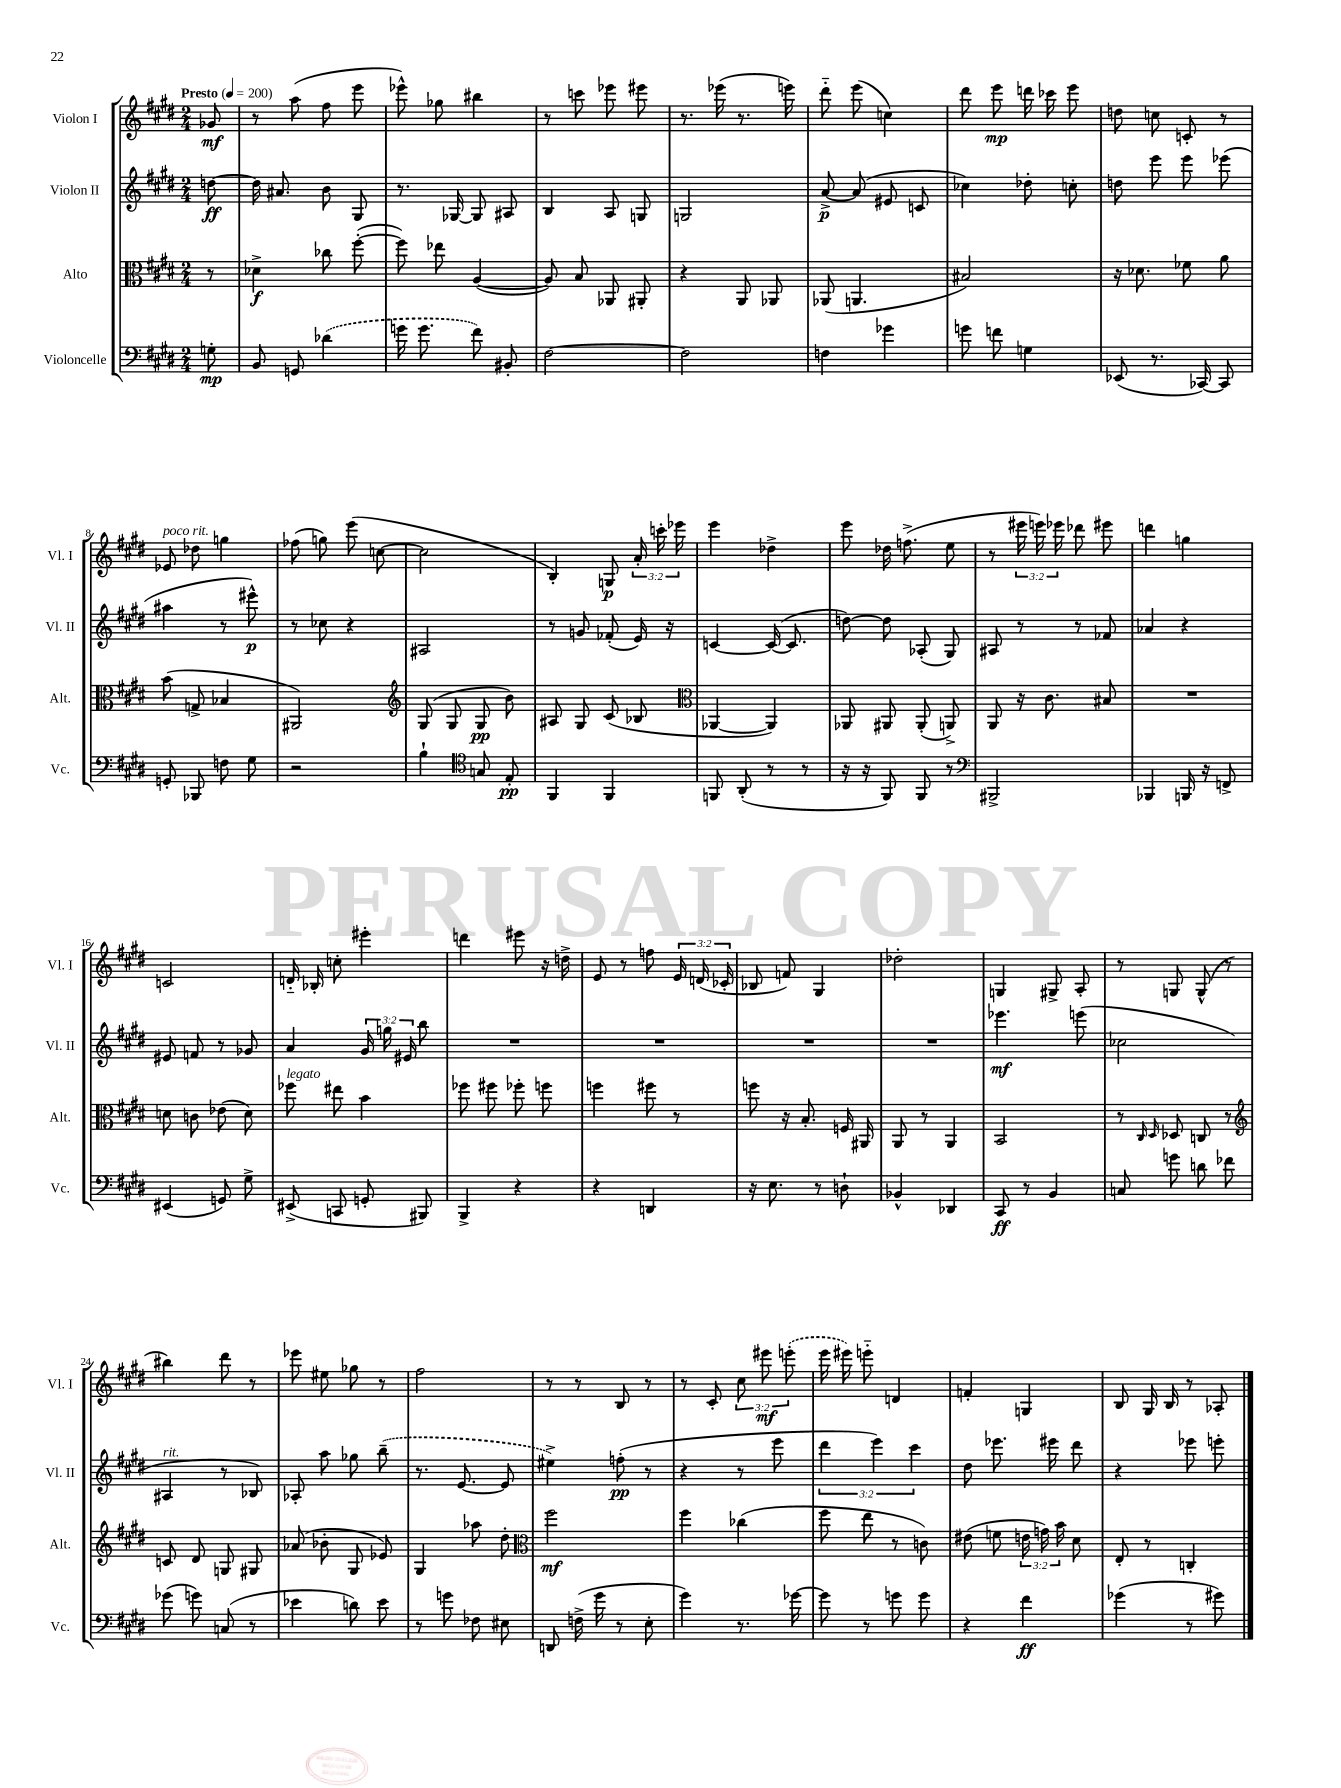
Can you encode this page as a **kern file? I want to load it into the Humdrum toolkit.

**kern	**dynam	**kern	**dynam	**kern	**dynam	**kern	**dynam
*part4	*part4	*part3	*part3	*part2	*part2	*part1	*part1
*staff4	*staff4	*staff3	*staff3	*staff2	*staff2	*staff1	*staff1
*I"Violoncelle	*	*I"Alto	*	*I"Violon II	*	*I"Violon I	*
*I'Vc.	*	*I'Alt.	*	*I'Vl. II	*	*I'Vl. I	*
*clefF4	*	*clefC3	*	*clefG2	*	*clefG2	*
*k[f#c#g#d#]	*	*k[f#c#g#d#]	*	*k[f#c#g#d#]	*	*k[f#c#g#d#]	*
*M2/4	*	*M2/4	*	*M2/4	*	*M2/4	*
*MM200	*	*MM200	*	*MM200	*	*MM200	*
=	=	=	=	=	=	=	=
!	!	!	!	!	!	!LO:TX:a:B:t=Presto	!
8Gn'\	mp	8r	.	[8ddn\	ff	8g-X/	mf
=1	=1	=1	=1	=1	=1	=1	=1
8BB/	.	4d-X^\	f	16dd\]	.	8r	.
.	.	.	.	8.a#X/	.	.	.
8GGn/	.	.	.	.	.	(8aa\	.
(4d-X\	.	8cc-X\	.	8b\	.	8ff#\	.
.	.	([8ff#'\	.	8G#/	.	8eee\	.
=2	=2	=2	=2	=2	=2	=2	=2
16gn\	.	8ff#\])	.	8.r	.	8eee-X^^\)	.
8.g\	.	.	.	.	.	.	.
.	.	8ee-X\	.	.	.	8gg-X\	.
.	.	.	.	[16G-X/	.	.	.
8f#\)	.	([4A/	.	8G-/]	.	4bb#X\	.
8BB#X'/	.	.	.	8A#X/	.	.	.
=3	=3	=3	=3	=3	=3	=3	=3
[2F#\	.	8A/])	.	4B/	.	8r	.
.	.	8B/	.	.	.	8cccn\	.
.	.	8AA-X/	.	8A/	.	8eee-X\	.
.	.	8AA#X'/	.	8Gn/	.	8eee#X\	.
=4	=4	=4	=4	=4	=4	=4	=4
2F#\]	.	4r	.	2Gn/	.	8.r	.
.	.	.	.	.	.	(16eee-X\	.
.	.	8AA/	.	.	.	8.r	.
.	.	8AA-X/	.	.	.	.	.
.	.	.	.	.	.	16eeen\)	.
=5	=5	=5	=5	=5	=5	=5	=5
4Fn\	.	(8AA-X/	.	[8a^/	p	8ddd#\	.
.	.	4.AAn/	.	(8a/]	.	(8eee\	.
4g-X\	.	.	.	8e#X/	.	4ccn\)	.
.	.	.	.	8cn/	.	.	.
=6	=6	=6	=6	=6	=6	=6	=6
8gn\	.	2B#X/)	.	4cc-X\)	.	8ddd#\	.
8fn\	.	.	.	.	.	8eee\	mp
4Gn\	.	.	.	8dd-X'\	.	16dddn\	.
.	.	.	.	.	.	16ccc-X\	.
.	.	.	.	8ccn'\	.	8eee\	.
=7	=7	=7	=7	=7	=7	=7	=7
(8EE-X/	.	16r	.	8ddn\	.	8ddn\	.
.	.	8.d-X\	.	.	.	.	.
8.r	.	.	.	8eee\	.	8ccn\	.
.	.	8f-X\	.	8eee\	.	8cn'/	.
[16CC-X/)	.	.	.	.	.	.	.
8CC-/]	.	8a\	.	(8eee-X\	.	8r	.
!!LO:LB:g=z
=8	=8	=8	=8	=8	=8	=8	=8
!	!	!	!	!	!	!LO:TX:a:i:t=poco rit.	!
8GGn'/	.	(8b\	.	4aa#X\	.	8e-X/	.
8BBB-X/	.	8Gn^/	.	.	.	8dd-X\	.
8Fn\	.	4B-X/	.	8r	.	4ggn\	.
8G#\	.	.	.	8eee#X^^\)	p	.	.
=9	=9	=9	=9	=9	=9	=9	=9
2r	.	2AA#X/)	.	8r	.	(8ff-X\	.
.	.	.	.	8cc-X\	.	8ggn\)	.
.	.	.	.	4r	.	(8eee\	.
.	.	.	.	.	.	[8ccn\	.
=10	=10	=10	=10	=10	=10	=10	=10
*	*	*clefG2	*	*	*	*	*
4B`\	.	(8G#/	.	2A#X/	.	2cc\]	.
.	.	8G#/	.	.	.	.	.
*clefC4	*	*	*	*	*	*	*
8Gn/	.	8G#/	pp	.	.	.	.
8E'/	pp	8b\)	.	.	.	.	.
=11	=11	=11	=11	=11	=11	=11	=11
4FF#/	.	8A#X/	.	8r	.	4B'/)	.
.	.	8G#/	.	8gn/	.	.	.
4FF#/	.	(8c#/	.	(8f-X'/	.	8Gn/	p
.	.	8B-X/	.	16e/)	.	24a'/	.
.	.	.	.	.	.	24cccn'\	.
.	.	.	.	16r	.	.	.
.	.	.	.	.	.	24eee-X\	.
=12	=12	=12	=12	=12	=12	=12	=12
*	*	*clefC3	*	*	*	*	*
8FFn/	.	[4AA-X/	.	[4cn/	.	4eee\	.
(8AA'/	.	.	.	.	.	.	.
8r	.	4AA-/])	.	(16c/_	.	4dd-X^\	.
.	.	.	.	8.c/]	.	.	.
8r	.	.	.	.	.	.	.
=13	=13	=13	=13	=13	=13	=13	=13
16r	.	8AA-X/	.	[8ddn\)	.	8eee\	.
16r	.	.	.	.	.	.	.
8FF#/)	.	8AA#X/	.	8dd\]	.	16dd-X\	.
.	.	.	.	.	.	(8.ffn^\	.
8FF#/	.	(8AA#'/	.	(8A-X'/	.	.	.
8r	.	8AAn^/)	.	8G#/)	.	8ee\	.
=14	=14	=14	=14	=14	=14	=14	=14
*clefF4	*	*	*	*	*	*	*
2BBB#X^/	.	8AA/	.	8A#X/	.	8r	.
.	.	16r	.	8r	.	24eee#X\	.
.	.	.	.	.	.	24eeen\)	.
.	.	8.c#\	.	.	.	.	.
.	.	.	.	.	.	24eee-X\	.
.	.	.	.	8r	.	8ddd-X\	.
.	.	8B#X/	.	8f-X/	.	8eee#X\	.
=15	=15	=15	=15	=15	=15	=15	=15
4BBB-X/	.	2r	.	4a-X/	.	4dddn\	.
16BBBn/	.	.	.	4r	.	4ggn\	.
16r	.	.	.	.	.	.	.
8FFn^/	.	.	.	.	.	.	.
!!LO:LB:g=z
=16	=16	=16	=16	=16	=16	=16	=16
(4EE#X/	.	8dn\	.	8e#X/	.	2cn/	.
.	.	8cn\	.	8fn/	.	.	.
8GGn/)	.	(8e-X\	.	8r	.	.	.
8G#^\	.	8d\)	.	8g-X/	.	.	.
=17	=17	=17	=17	=17	=17	=17	=17
!	!	!LO:TX:a:i:t=legato	!	!	!	!	!
(8EE#X^/	.	8ff-X\	.	4a/	.	16dn/	.
.	.	.	.	.	.	16B-X'/	.
8CCn/	.	8ee#X\	.	.	.	8ccn'\	.
8GGn'/	.	4b\	.	24g#/	.	4eee#X'\	.
.	.	.	.	24ggn\	.	.	.
.	.	.	.	24e#X/	.	.	.
8BBB#X/)	.	.	.	8bb\	.	.	.
=18	=18	=18	=18	=18	=18	=18	=18
4BBB^/	.	8ff-X\	.	2r	.	4dddn\	.
.	.	8ff#X\	.	.	.	.	.
4r	.	8ff-X'\	.	.	.	8eee#X\	.
.	.	8ffn\	.	.	.	16r	.
.	.	.	.	.	.	16ddn^\	.
=19	=19	=19	=19	=19	=19	=19	=19
4r	.	4ffn\	.	2r	.	8e/	.
.	.	.	.	.	.	8r	.
4DDn/	.	8ff#X\	.	.	.	8ffn\	.
.	.	8r	.	.	.	24e/	.
.	.	.	.	.	.	(24dn/	.
.	.	.	.	.	.	24c-X'/	.
=20	=20	=20	=20	=20	=20	=20	=20
16r	.	8ffn\	.	2r	.	8B-X/	.
8.E\	.	.	.	.	.	.	.
.	.	16r	.	.	.	8fn/)	.
.	.	8.B'/	.	.	.	.	.
8r	.	.	.	.	.	4G#/	.
8Dn`\	.	16Fn/	.	.	.	.	.
.	.	16AA#X/	.	.	.	.	.
=21	=21	=21	=21	=21	=21	=21	=21
4BB-X^^/	.	8AA/	.	2r	.	2dd-X'\	.
.	.	8r	.	.	.	.	.
4DD-X/	.	4AA/	.	.	.	.	.
=22	=22	=22	=22	=22	=22	=22	=22
8CC#/	ff	2BB/	.	4.eee-X\	mf	4Gn/	.
8r	.	.	.	.	.	.	.
4BB/	.	.	.	.	.	8G#X^/	.
.	.	.	.	(8eeen\	.	8A'/	.
=23	=23	=23	=23	=23	=23	=23	=23
8Cn/	.	8r	.	2cc-X\	.	8r	.
.	.	16qqC#/	.	.	.	.	.
.	.	16qqD#/	.	.	.	.	.
8gn\	.	8D-X/	.	.	.	8Gn/	.
8dn\	.	8Cn/	.	.	.	(8G^^/	.
8f-X\	.	8r	.	.	.	8r	.
!!LO:LB:g=z
=24	=24	=24	=24	=24	=24	=24	=24
*	*	*clefG2	*	*	*	*	*
!	!	!	!	!LO:TX:a:i:t=rit.	!	!	!
(8g-X\	.	8cn/	.	4A#X/	.	4bb#X\)	.
8gn\)	.	8d#/	.	.	.	.	.
(8Cn/	.	8Gn/	.	8r	.	8ddd#\	.
8r	.	8G#X/	.	8B-X/)	.	8r	.
=25	=25	=25	=25	=25	=25	=25	=25
4e-X\	.	(8a-X/	.	8A-X'/	.	8eee-X\	.
.	.	8b-X'\	.	8aa\	.	8ee#X\	.
8dn\)	.	8G#/	.	8gg-X\	.	8gg-X\	.
8e-\	.	8e-X/)	.	(8bb~\	.	8r	.
=26	=26	=26	=26	=26	=26	=26	=26
8r	.	4G#/	.	8.r	.	2ff#\	.
8gn\	.	.	.	.	.	.	.
.	.	.	.	[8.e/	.	.	.
8F-X\	.	8aa-X\	.	.	.	.	.
8E#X\	.	8dd#'\	.	8e/]	.	.	.
=27	=27	=27	=27	=27	=27	=27	=27
*	*	*clefC3	*	*	*	*	*
8DDn/	.	2ff#\	mf	4ee#X^\)	.	8r	.
(16Fn^\	.	.	.	.	.	8r	.
16g#\	.	.	.	.	.	.	.
8r	.	.	.	(8ffn'\	pp	8B/	.
8E'\	.	.	.	8r	.	8r	.
=28	=28	=28	=28	=28	=28	=28	=28
4g#\)	.	4ff#\	.	4r	.	8r	.
.	.	.	.	.	.	8c#'/	.
8.r	.	(4cc-X\	.	8r	.	12cc#\	.
.	.	.	.	.	.	12eee#X\	mf
.	.	.	.	8eee\	.	.	.
.	.	.	.	.	.	(12eeen'\	.
[16g-X\	.	.	.	.	.	.	.
=29	=29	=29	=29	=29	=29	=29	=29
8g-\]	.	8ff#\	.	6ddd#\	.	16eee\	.
.	.	.	.	.	.	16eee#X\)	.
8r	.	8ee\	.	.	.	8eeen\	.
.	.	.	.	6eee\)	.	.	.
8gn\	.	8r	.	.	.	4dn/	.
.	.	.	.	6ccc#\	.	.	.
8g\	.	8cn\)	.	.	.	.	.
=30	=30	=30	=30	=30	=30	=30	=30
4r	.	(8e#X\	.	8dd#\	.	4fn'/	.
.	.	8fn\	.	8.eee-X\	.	.	.
4f#\	ff	24en\	.	.	.	4Gn/	.
.	.	24gn\)	.	.	.	.	.
.	.	.	.	16eee#X\	.	.	.
.	.	24b\	.	.	.	.	.
.	.	8d#\	.	8ddd#\	.	.	.
=31	=31	=31	=31	=31	=31	=31	=31
(4g-X\	.	8E'/	.	4r	.	8B/	.
.	.	8r	.	.	.	16G#/	.
.	.	.	.	.	.	16B/	.
8r	.	4Cn'/	.	8eee-X\	.	8r	.
8g#X\)	.	.	.	8eeen'\	.	8A-X'/	.
==	==	==	==	==	==	==	==
*-	*-	*-	*-	*-	*-	*-	*-
